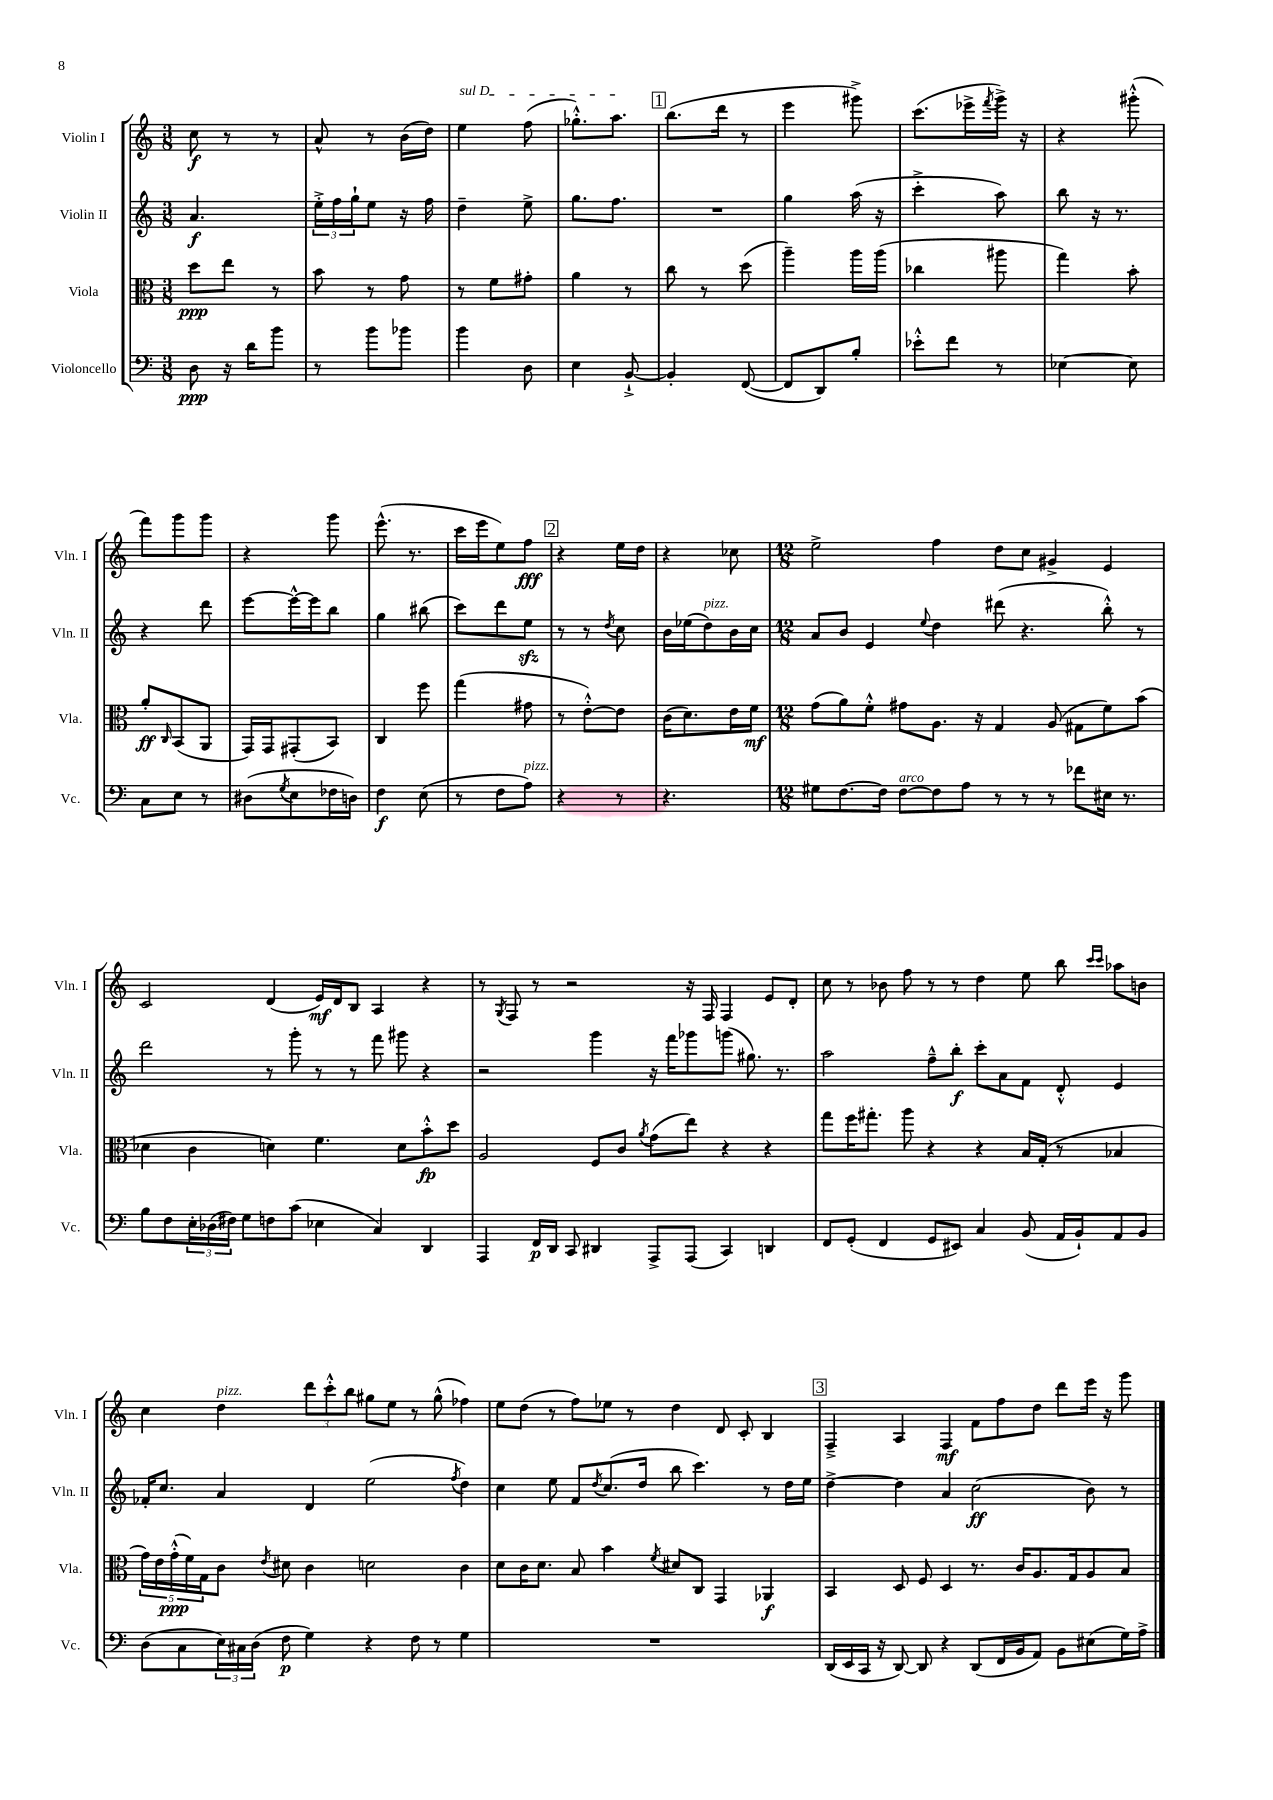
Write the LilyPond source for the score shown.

<<
\new StaffGroup <<
\new Staff = "s0" \with { instrumentName = "Violin I" shortInstrumentName = "Vln. I" } {
    \clef treble \key c \major \numericTimeSignature \time 3/8
    c''8\f r8 r8 |
    a'8-^ r8 b'16( d''16) |
    \once \override TextSpanner.bound-details.left.text = \markup { \italic "sul D" } e''4\startTextSpan f''8( |
    ges''8.-.-^) a''8.\stopTextSpan |
    \mark \markup { \box "1" } b''8.( d'''16 r8 |
    e'''4 gis'''8->) |
    c'''8.( ees'''16-> \acciaccatura { f'''8 } g'''16->) r16 |
    r4 gis'''8-.-^( |
    f'''8) g'''8 g'''8 |
    r4 g'''8 |
    e'''8.-^( r8. |
    c'''16 e'''16 e''8) f''8\fff |
    \mark \markup { \box "2" } r4 e''16 d''16 |
    r4 ces''8 |
    \numericTimeSignature \time 12/8 e''2-> f''4 d''8 c''8 gis'4-> e'4 |
    c'2 d'4( e'16\mf) d'16 b8 a4 r4 |
    r8 \acciaccatura { g8 } f8 r8 r2 r16 f16 f4 e'8 d'8-. |
    c''8 r8 bes'8 f''8 r8 r8 d''4 e''8 b''8 \grace { c'''16 c'''16 } aes''8 b'8 |
    c''4 d''4^\markup { \italic "pizz." } \tuplet 3/2 { d'''8 c'''8-.-^ b''8 } gis''8 e''8 r8 gis''8-^( fes''4) |
    e''8 d''8( r8 f''8) ees''8 r8 d''4 d'8 c'8-. b4 |
    \mark \markup { \box "3" } f4---> a4 f4\mf f'8 f''8 d''8 d'''8 e'''16 r16 g'''8 \bar "|." |
}
\new Staff = "s1" \with { instrumentName = "Violin II" shortInstrumentName = "Vln. II" } {
    \clef treble \key c \major \numericTimeSignature \time 3/8
    a'4.\f |
    \tuplet 3/2 { e''16-.-> f''16 g''16-! } e''8 r16 f''16 |
    d''4-- e''8-> |
    g''8. f''8. |
    \mark \markup { \box "1" } R4. |
    g''4 a''16( r16 |
    c'''4-.-> a''8) |
    b''8 r16 r8. |
    r4 d'''8 |
    e'''8~ e'''16~-^ e'''16 b''8 |
    g''4 bis''8( |
    c'''8) d'''8 e''8\sfz |
    \mark \markup { \box "2" } r8 r8 \acciaccatura { d''8 } c''8 |
    b'16 ees''16( d''8^\markup { \italic "pizz." }) b'16 c''16 |
    \numericTimeSignature \time 12/8 a'8 b'8 e'4 \appoggiatura { e''8 } d''4 dis'''8( r4. b''8-.-^) r8 |
    d'''2 r8 g'''8-. r8 r8 f'''8 gis'''8 r4 |
    r2 g'''4 r16 f'''16 ges'''8 g'''8( gis''8.) r8. |
    a''2 f''8---^ b''8-.\f c'''8-. a'8 f'8 d'8-.-^ e'4 |
    fes'16-. c''8. a'4 d'4 e''2( \acciaccatura { f''8 } d''4) |
    c''4 e''8 f'8 \acciaccatura { d''8 } c''8.( d''16 b''8 c'''4.) r8 d''16 e''16 |
    \mark \markup { \box "3" } d''4~-> d''4 a'4 c''2\ff( b'8) r8 \bar "|." |
}
\new Staff = "s2" \with { instrumentName = "Viola" shortInstrumentName = "Vla." } {
    \clef alto \key c \major \numericTimeSignature \time 3/8
    d''8\ppp e''8 r8 |
    b'8 r8 g'8 |
    r8 f'8 gis'8-. |
    a'4 r8 |
    \mark \markup { \box "1" } c''8 r8 d''8( |
    a''4--) a''16 a''16( |
    ces''4 ais''8 |
    g''4) b'8-. |
    a'8-.\ff \grace { c16 } b,8( a,8 |
    g,16) g,16 gis,8-.( b,8) |
    c4 f''8 |
    g''4( gis'8 |
    \mark \markup { \box "2" } r8 e'8~-.-^) e'8 |
    c'16( d'8.) e'16 f'16\mf |
    \numericTimeSignature \time 12/8 g'8( a'8) f'8-.-^ gis'8 a8. r16 g4 a8( gis8 f'8) b'8( |
    des'4 c'4 d'4) f'4. d'8 b'8-.-^\fp d''8 |
    a2 f8 c'8 \acciaccatura { a'8 } g'8( e''8) r4 r4 |
    g''8 f''16 gis''8.-. a''8 r4 r4 b16 g16-.( r8 bes4 |
    \tuplet 5/4 { g'16) e'16 g'16-.-^\ppp( f'16) g16 } c'8 \acciaccatura { e'8 } dis'8 c'4 d'2 c'4 |
    d'8 c'16 d'8. b8 b'4 \acciaccatura { f'8 } dis'8 c8 g,4 aes,4\f |
    \mark \markup { \box "3" } b,4 d8 f8 d4 r8. c'16 a8. g16 a8 b8 \bar "|." |
}
\new Staff = "s3" \with { instrumentName = "Violoncello" shortInstrumentName = "Vc." } {
    \clef bass \key c \major \numericTimeSignature \time 3/8
    d8\ppp r16 d'16 b'8 |
    r8 b'8 bes'8 |
    b'4 d8 |
    e4 b,8~-!-> |
    \mark \markup { \box "1" } b,4-. f,8~( |
    f,8 d,8) b8-. |
    ees'8-.-^ f'8 r8 |
    ees4~ ees8 |
    c8 e8 r8 |
    dis8( \acciaccatura { g8 } e8 fes16 d16) |
    f4\f e8( |
    r8 f8 a8^\markup { \italic "pizz." }) |
    \mark \markup { \box "2" } r4 r8 |
    r4. |
    \numericTimeSignature \time 12/8 gis8 f8.~ f16 f8~^\markup { \italic "arco" } f8 a8 r8 r8 r8 fes'8 eis16 r8. |
    b8 f8 \tuplet 3/2 { e16-. des16( fis16) } g8 f8 c'8( ees4 c4) d,4 |
    a,,4 f,16\p d,16 c,8 dis,4 a,,8-> a,,8( c,4) d,4 |
    f,8 g,8-.( f,4 g,8 eis,8) c4 b,8( a,16 b,16-!) a,8 b,8 |
    d8( c8 \tuplet 3/2 { e16) cis16 d16( } f8\p g4) r4 f8 r8 g4 |
    R1. |
    \mark \markup { \box "3" } d,16( e,16 c,16 r16 d,8~) d,8 r4 d,8( f,16 b,16 a,8) b,8 eis8( g16) a16-> \bar "|." |
}
>>
>>
\layout { \context { \Score \remove "Bar_number_engraver" } }
